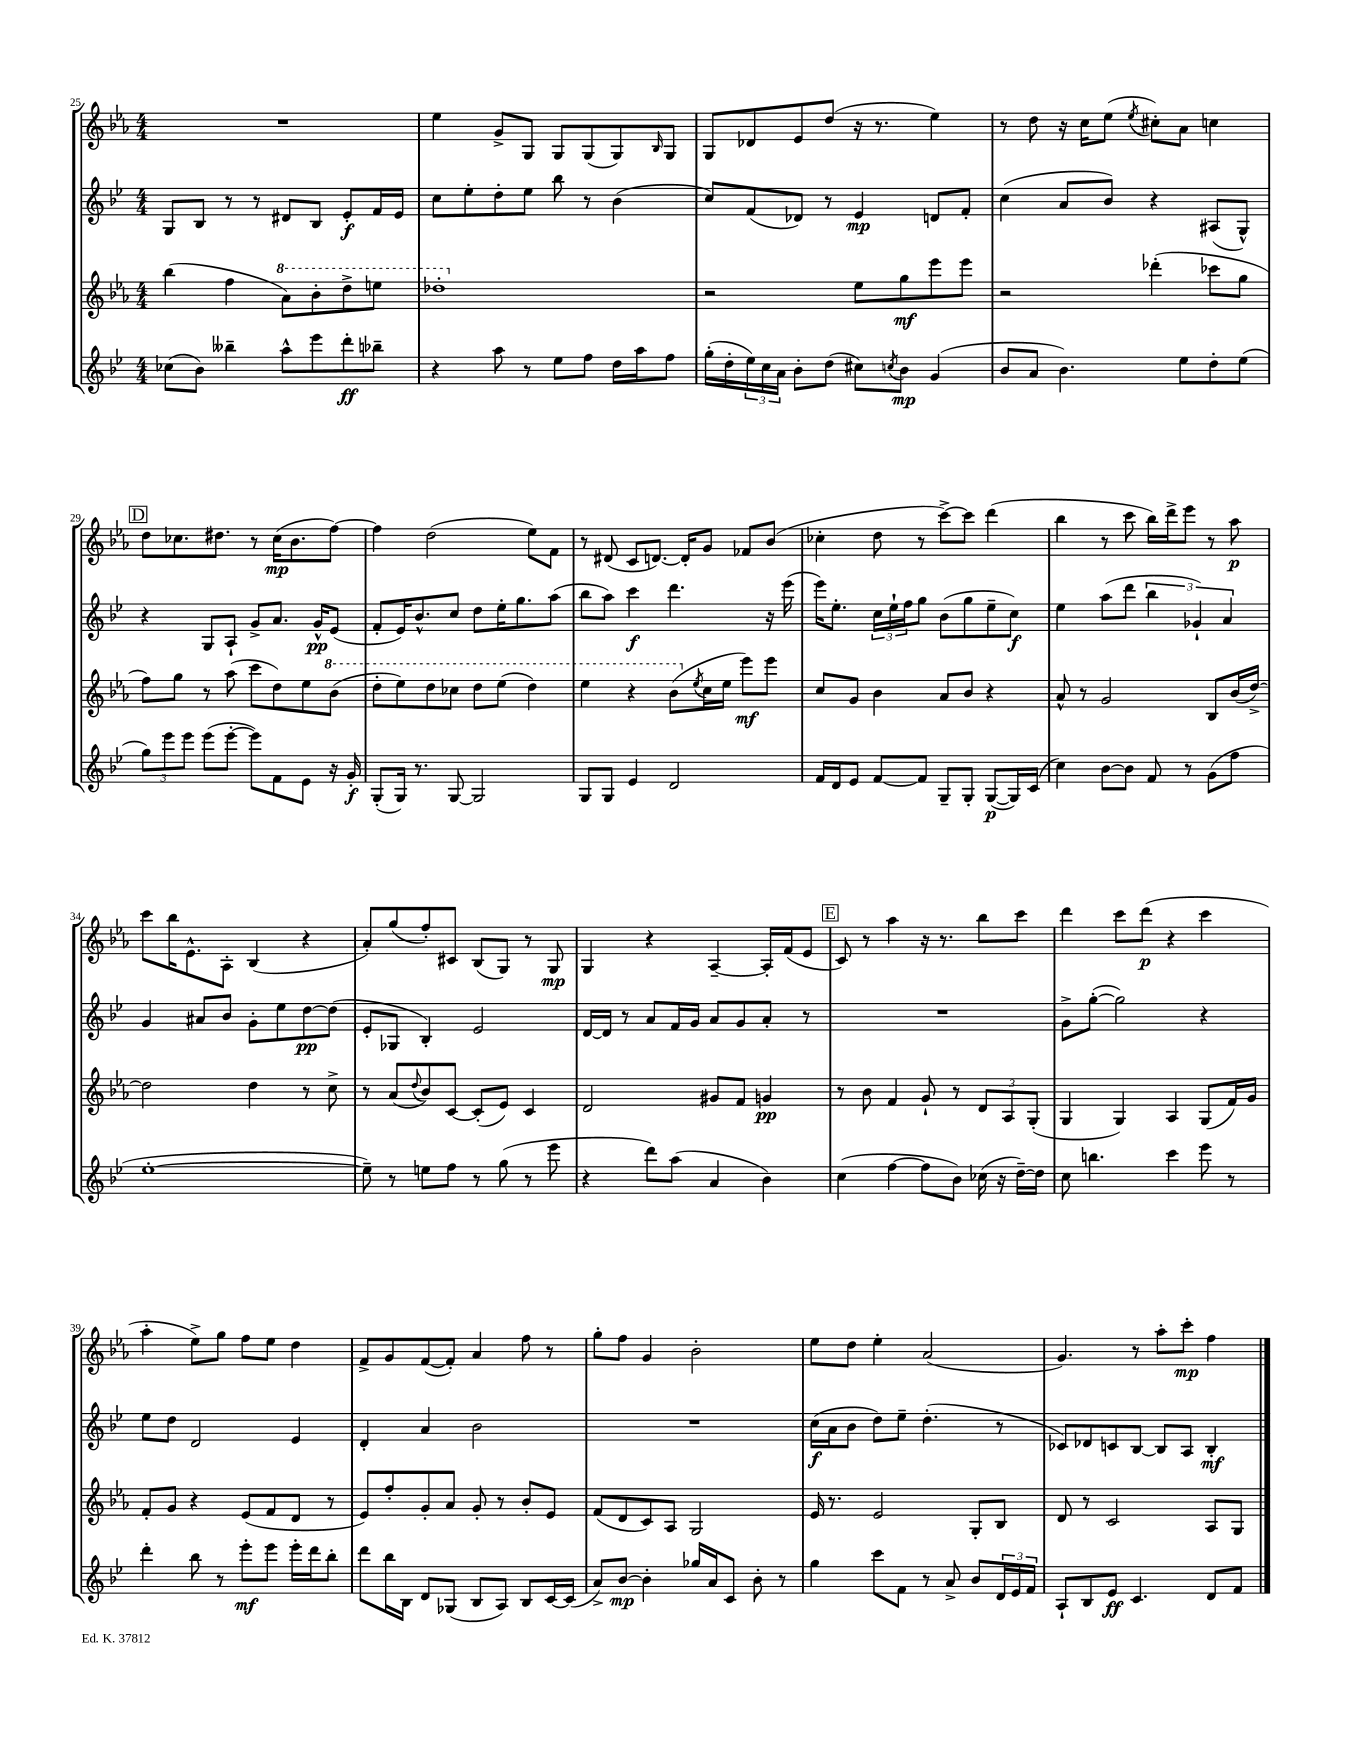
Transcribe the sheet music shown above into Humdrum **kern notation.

**kern	**dynam	**kern	**dynam	**kern	**dynam	**kern	**dynam
*part4	*part4	*part3	*part3	*part2	*part2	*part1	*part1
*staff4	*staff4	*staff3	*staff3	*staff2	*staff2	*staff1	*staff1
*clefG2	*	*clefG2	*	*clefG2	*	*clefG2	*
*k[b-e-]	*	*k[b-e-a-]	*	*k[b-e-]	*	*k[b-e-a-]	*
*M4/4	*	*M4/4	*	*M4/4	*	*M4/4	*
=25	=25	=25	=25	=25	=25	=25	=25
(8cc-X\L	.	(4bb-\	.	8G/L	.	1r	.
8b-\J)	.	.	.	8B-/J	.	.	.
4bb--X~\	.	4ff\	.	8r	.	.	.
.	.	.	.	8r	.	.	.
*	*	*8va	*	*	*	*	*
8aa^^\L	.	8aa-\L)	.	8d#X/L	.	.	.
8eee-\	.	8bb-'\	.	8B-/J	.	.	.
8ddd'\	ff	8ddd^\	.	8e-'/L	f	.	.
8bb-X~\J	.	8eeen\J	.	16f/L	.	.	.
.	.	.	.	16e-/JJ	.	.	.
=26	=26	=26	=26	=26	=26	=26	=26
4r	.	1ddd-X'	.	8cc\L	.	4ee-\	.
.	.	.	.	8ee-'\	.	.	.
8aa\	.	.	.	8dd'\	.	8g^/L	.
8r	.	.	.	8ee-\J	.	8G/J	.
8ee-\L	.	.	.	8bb-\	.	8G/L	.
8ff\J	.	.	.	8r	.	(8G/	.
16dd\LL	.	.	.	(4b-\	.	8G/)	.
16aa\J	.	.	.	.	.	.	.
.	.	.	.	.	.	16qqB-/	.
8ff\J	.	.	.	.	.	8G/J	.
=27	=27	=27	=27	=27	=27	=27	=27
*	*	*X8va	*	*	*	*	*
(16gg'\LL	.	2r	.	8cc/L)	.	8G/L	.
16dd'\	.	.	.	.	.	.	.
24ee-\)	.	.	.	(8f/	.	8d-X/	.
24cc\	.	.	.	.	.	.	.
24a\JJ	.	.	.	.	.	.	.
8b-'\L	.	.	.	8d-X/J)	.	8e-/	.
(8dd\J	.	.	.	8r	.	(8dd/J	.
8cc#X\L)	.	8ee-\L	.	4e-/	mp	16r	.
.	.	.	.	.	.	8.r	.
8qccn/	.	.	.	.	.	.	.
8b-\J	mp	8gg\	mf	.	.	.	.
(4g/	.	8eee-\	.	8dn/L	.	4ee-\)	.
.	.	8eee-\J	.	8f'/J	.	.	.
=28	=28	=28	=28	=28	=28	=28	=28
8b-/L	.	2r	.	(4cc\	.	8r	.
8a/J	.	.	.	.	.	8dd\	.
4.b-\)	.	.	.	8a/L	.	16r	.
.	.	.	.	.	.	16cc\KL	.
.	.	.	.	8b-/J)	.	(8ee-\J	.
.	.	.	.	.	.	8qee-/	.
.	.	(4ddd-X'\	.	4r	.	8cc#X'\L)	.
8ee-\L	.	.	.	.	.	8a-\J	.
8dd'\	.	8ccc-X\L	.	(8A#X/L	.	4ccn\	.
(8ee-\J	.	8gg\J	.	8G^^/J)	.	.	.
!!LO:LB:g=z
!!LO:REH:place=s1:t=D
=29	=29	=29	=29	=29	=29	=29	=29
12gg\L)	.	8ff\L)	.	4r	.	8dd\L	.
12eee-\	.	.	.	.	.	.	.
.	.	8gg\J	.	.	.	8.cc-X\	.
12eee-\J	.	.	.	.	.	.	.
(8eee-\L	.	8r	.	8G/L	.	.	.
.	.	.	.	.	.	8.dd#X\J	.
[8eee-'\J	.	(8aa-\	.	8A`/J	.	.	.
8eee-\L])	.	8ccc\L	.	8g^/L	.	8r	.
8f\	.	8dd\)	.	8.a/J	.	(16cc-\KL	mp
.	.	.	.	.	.	8.b-\	.
8e-\J	.	8ee-\	.	.	.	.	.
.	.	.	.	16g^^/KL	pp	.	.
*	*	*8va	*	*	*	*	*
16r	.	(8bb-\J	.	(8e-/J	.	[8ff\J)	.
16g'/	f	.	.	.	.	.	.
=30	=30	=30	=30	=30	=30	=30	=30
(8G'/L	.	8ddd'\L	.	8f'/L	.	4ff\]	.
16G/Jk)	.	8eee-\)	.	16e-/K)	.	.	.
8.r	.	.	.	8.b-^^/	.	.	.
.	.	8ddd\	.	.	.	(2dd\	.
[8G/	.	8ccc-X\J	.	8cc/J	.	.	.
2G/]	.	8ddd\L	.	8dd\L	.	.	.
.	.	(8eee-\J	.	16ee-'\K	.	.	.
.	.	.	.	8.gg\	.	.	.
.	.	4ddd\)	.	.	.	8ee-\L)	.
.	.	.	.	(8aa\J	.	8f\J	.
=31	=31	=31	=31	=31	=31	=31	=31
8G/L	.	4eee-\	.	8bb-\L	.	8r	.
8G/J	.	.	.	8aa\J)	.	(8d#X/	.
4e-/	.	4r	.	4ccc\	f	8c/L	.
.	.	.	.	.	.	[8.dn/J)	.
2d/	.	(8bb-\L	.	4.ddd\	.	.	.
.	.	.	.	.	.	16d'/KL]	.
*	*	*X8va	*	*	*	*	*
.	.	8qee-/	.	.	.	.	.
.	.	16cc\L	.	.	.	8g/J	.
.	.	16ee-\JJ	.	.	.	.	.
.	.	8eee-\L)	mf	.	.	8f-X/L	.
.	.	8eee-\J	.	16r	.	(8b-/J	.
.	.	.	.	(16eee-\	.	.	.
=32	=32	=32	=32	=32	=32	=32	=32
16f/LL	.	8cc/L	.	16eee-\KL)	.	4cc-X'\	.
16d/J	.	.	.	8.ee-'\J	.	.	.
8e-/J	.	8g/J	.	.	.	.	.
[8f/L	.	4b-\	.	24cc\LL	.	8dd\	.
.	.	.	.	24ee-`\	.	.	.
.	.	.	.	24ff\J	.	.	.
8f/J]	.	.	.	8gg\J	.	8r	.
8G~/L	.	8a-/L	.	(8b-\L	.	[8ccc^\L)	.
8G'/J	.	8b-/J	.	8gg\	.	8ccc\J]	.
([8G/L	p	4r	.	8ee-~\	.	(4ddd\	.
16G/L])	.	.	.	8cc\J)	f	.	.
(16c/JJ	.	.	.	.	.	.	.
=33	=33	=33	=33	=33	=33	=33	=33
4cc\)	.	8a-^^/	.	4ee-\	.	4bb-\	.
.	.	8r	.	.	.	.	.
[8b-\L	.	2g/	.	(8aa\L	.	8r	.
8b-\J]	.	.	.	8ddd\J	.	8ccc\	.
8f/	.	.	.	6bb-\	.	16bb-\LL)	.
.	.	.	.	.	.	16ddd^\J	.
8r	.	.	.	.	.	8eee-\J	.
.	.	.	.	6g-X`/)	.	.	.
(8g\L	.	8B-/L	.	.	.	8r	.
.	.	.	.	6a/	.	.	.
8ff\J	.	(16b-/L	.	.	.	8aa-\	p
.	.	[16dd^/JJ)	.	.	.	.	.
!!LO:LB:g=z
=34	=34	=34	=34	=34	=34	=34	=34
[1ee-'	.	2dd\]	.	4g/	.	8ccc\L	.
.	.	.	.	.	.	16bb-\K	.
.	.	.	.	.	.	8.e-^^\	.
.	.	.	.	8a#X/L	.	.	.
.	.	.	.	8b-/J	.	8A-'\J	.
.	.	4dd\	.	8g'\L	.	(4B-/	.
.	.	.	.	8ee-\	.	.	.
.	.	8r	.	[8dd\	pp	4r	.
.	.	8cc^\	.	(8dd\J]	.	.	.
=35	=35	=35	=35	=35	=35	=35	=35
8ee-~\])	.	8r	.	8e-'/L	.	8a-'/L)	.
8r	.	(8a-/L	.	8G-X/J	.	(8gg/	.
.	.	8qqdd/	.	.	.	.	.
8een\L	.	8b-/)	.	4B-'/)	.	8ff'/)	.
8ff\J	.	[8c/J	.	.	.	8c#X/J	.
8r	.	(8c'/L]	.	2e-/	.	(8B-/L	.
(8gg\	.	8e-/J)	.	.	.	8G/J)	.
8r	.	4c/	.	.	.	8r	.
8eee-\	.	.	.	.	.	8G/	mp
=36	=36	=36	=36	=36	=36	=36	=36
4r	.	2d/	.	[16d/LL	.	4G/	.
.	.	.	.	16d/JJ]	.	.	.
.	.	.	.	8r	.	.	.
8ddd\L)	.	.	.	8a/L	.	4r	.
(8aa\J	.	.	.	16f/L	.	.	.
.	.	.	.	16g/JJ	.	.	.
4a/	.	8g#X/L	.	8a/L	.	[4A-~/	.
.	.	8f/J	.	8g/	.	.	.
4b-\)	.	4gn/	pp	8a'/J	.	16A-'/LL]	.
.	.	.	.	.	.	(16f/J	.
.	.	.	.	8r	.	8e-/J	.
!!LO:REH:place=s1:t=E
=37	=37	=37	=37	=37	=37	=37	=37
(4cc\	.	8r	.	1r	.	8c/)	.
.	.	8b-\	.	.	.	8r	.
[4ff\	.	4f/	.	.	.	4aa-\	.
8ff\L]	.	8g`/	.	.	.	16r	.
.	.	.	.	.	.	8.r	.
8b-\J)	.	8r	.	.	.	.	.
(16cc-X\	.	12d/L	.	.	.	8bb-\L	.
16r	.	.	.	.	.	.	.
.	.	12A-/	.	.	.	.	.
[16dd~\LL)	.	.	.	.	.	8ccc\J	.
.	.	(12G'/J	.	.	.	.	.
16dd\JJ]	.	.	.	.	.	.	.
=38	=38	=38	=38	=38	=38	=38	=38
8cc\	.	4G/	.	8g^\L	.	4ddd\	.
4.bbn\	.	.	.	([8gg'\J	.	.	.
.	.	4G/)	.	2gg\])	.	8ccc\L	.
.	.	.	.	.	.	(8ddd\J	p
4ccc\	.	4A-/	.	.	.	4r	.
8eee-\	.	(8G/L	.	4r	.	4ccc\	.
8r	.	16f/L)	.	.	.	.	.
.	.	16g/JJ	.	.	.	.	.
!!LO:LB:g=z
=39	=39	=39	=39	=39	=39	=39	=39
4ddd'\	.	8f'/L	.	8ee-\L	.	4aa-'\	.
.	.	8g/J	.	8dd\J	.	.	.
8bb-\	.	4r	.	2d/	.	8ee-^\L)	.
8r	.	.	.	.	.	8gg\J	.
8eee-'\L	mf	(8e-/L	.	.	.	8ff\L	.
8eee-\J	.	8f/	.	.	.	8ee-\J	.
16eee-'\LL	.	8d/J	.	4e-/	.	4dd\	.
16ddd\J	.	.	.	.	.	.	.
8bb-'\J	.	8r	.	.	.	.	.
=40	=40	=40	=40	=40	=40	=40	=40
8ddd\L	.	8e-/L)	.	4d'/	.	8f^/L	.
16bb-\L	.	8ff'/	.	.	.	8g/	.
16B-\JJ	.	.	.	.	.	.	.
8d/L	.	8g'/	.	4a/	.	([8f/	.
(8G-X/J	.	8a-/J	.	.	.	8f'/J])	.
8B-/L	.	8g'/	.	2b-\	.	4a-/	.
8A/J)	.	8r	.	.	.	.	.
8B-/L	.	8b-'/L	.	.	.	8ff\	.
[16c/L	.	8e-/J	.	.	.	8r	.
(16c/JJ]	.	.	.	.	.	.	.
=41	=41	=41	=41	=41	=41	=41	=41
8a^/L)	.	(8f/L	.	1r	.	8gg'\L	.
[8b-/J	mp	8d/	.	.	.	8ff\J	.
4b-'\]	.	8c/)	.	.	.	4g/	.
.	.	8A-/J	.	.	.	.	.
16gg-X/LL	.	2G/	.	.	.	2b-'\	.
16a/J	.	.	.	.	.	.	.
8c/J	.	.	.	.	.	.	.
8b-'\	.	.	.	.	.	.	.
8r	.	.	.	.	.	.	.
=42	=42	=42	=42	=42	=42	=42	=42
4gg\	.	16e-/	.	(16cc\LL	f	8ee-\L	.
.	.	8.r	.	16a\J	.	.	.
.	.	.	.	8b-\J	.	8dd\J	.
8ccc\L	.	2e-/	.	8dd\L)	.	4ee-'\	.
8f\J	.	.	.	8ee-~\J	.	.	.
8r	.	.	.	(4.dd'\	.	(2a-/	.
8a^/	.	.	.	.	.	.	.
8b-/L	.	8G'/L	.	.	.	.	.
24d/L	.	8B-/J	.	8r	.	.	.
24e-/	.	.	.	.	.	.	.
24f/JJ	.	.	.	.	.	.	.
=43	=43	=43	=43	=43	=43	=43	=43
8A`/L	.	8d/	.	8c-X/L)	.	4.g/)	.
8B-/	.	8r	.	8d-X/	.	.	.
8e-/J	ff	2c/	.	8cn/	.	.	.
4.c/	.	.	.	[8B-/J	.	8r	.
.	.	.	.	8B-/L]	.	8aa-'\L	.
.	.	.	.	8A/J	.	8ccc'\J	mp
8d/L	.	8A-/L	.	4B-'/	mf	4ff\	.
8f/J	.	8G/J	.	.	.	.	.
==	==	==	==	==	==	==	==
*-	*-	*-	*-	*-	*-	*-	*-
